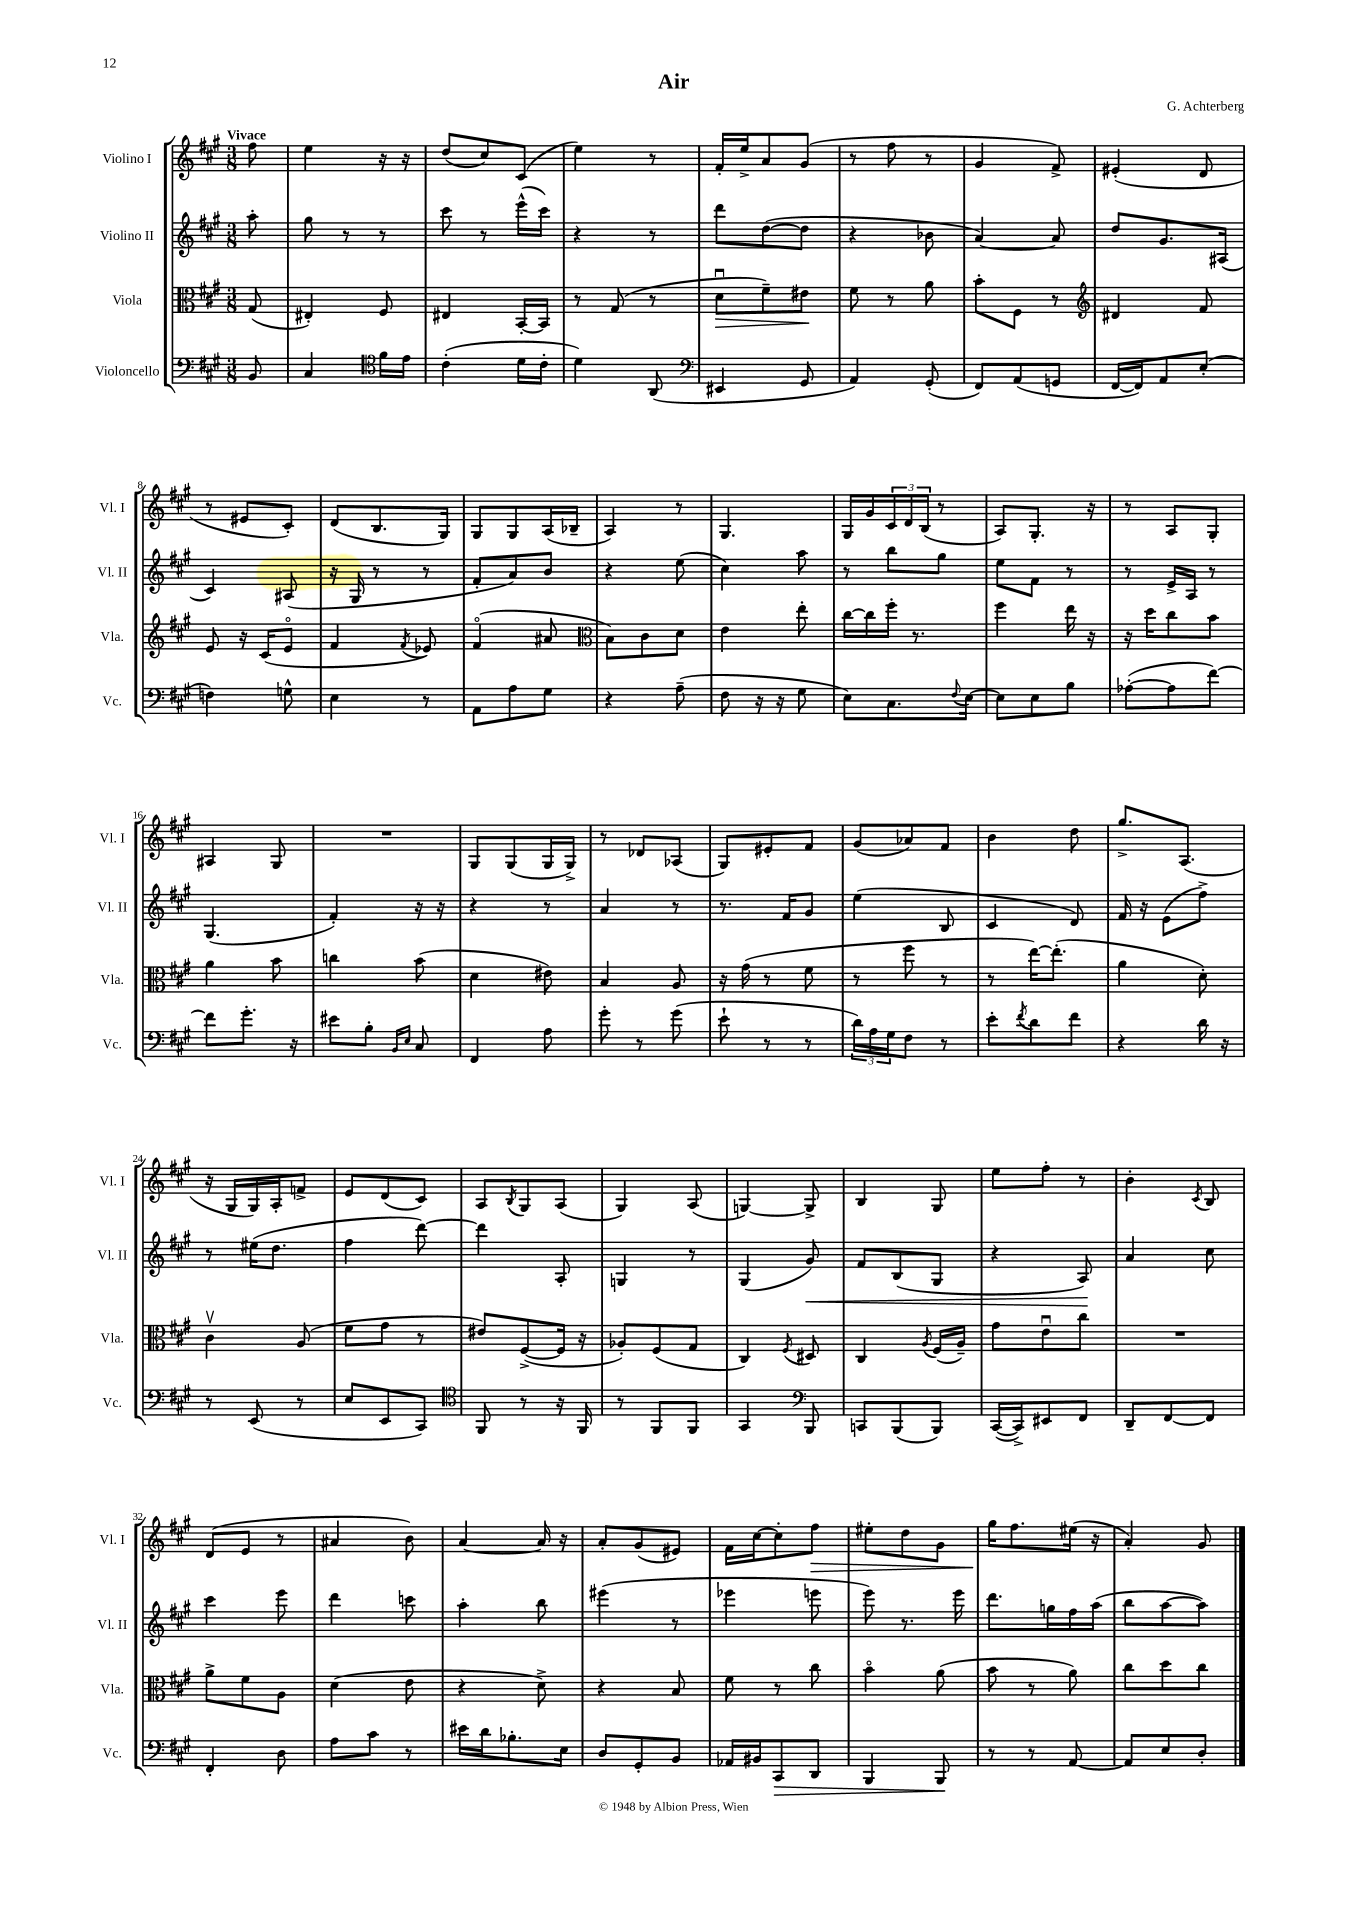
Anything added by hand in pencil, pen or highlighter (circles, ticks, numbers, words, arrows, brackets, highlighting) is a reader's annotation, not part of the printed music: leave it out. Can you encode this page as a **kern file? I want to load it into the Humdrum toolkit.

**kern	**kern	**kern	**kern
*staff4	*staff3	*staff2	*staff1
*clefF4	*clefC3	*clefG2	*clefG2
*k[f#c#g#]	*k[f#c#g#]	*k[f#c#g#]	*k[f#c#g#]
*M3/8	*M3/8	*M3/8	*M3/8
8BB	(8G#	8aa'	8ff#
=	=	=	=
4C#	4E#')	8gg#	4ee
.	.	8r	.
*clefC4	*	*	*
16f#	8F#	8r	16r
16e	.	.	16r
=	=	=	=
(4c#'	4E#	8ccc#	(8dd
.	.	8r	8cc#)
16d	[16BB'	(16eee^^	(8c#
16c#'	16BB]	16ccc#)	.
=	=	=	=
4d)	8r	4r	4ee)
.	(8G#	.	.
(8AA	8r	8r	8r
=	=	=	=
*clefF4	*	*	*
4EE#	8du	8ddd	16f#'
.	.	.	16ee^
.	8f#~)	([8dd	8a
8GG#	8e#	8dd]	(8g#
=	=	=	=
4AA)	8f#	4r	8r
.	8r	.	8ff#
(8GG#'	8a	8b-	8r
=	=	=	=
8FF#)	8b'	[4a)	4g#
(8AA	8F#	.	.
8GG	8r	8a]	8f#^)
=	=	=	=
*	*clefG2	*	*
[16FF#	4d#	8dd	(4e#'
16FF#])	.	.	.
8AA	.	8.g#	.
(8E'	8f#	.	8d
.	.	(16A#	.
=	=	=	=
4F)	8e	4c#)	8r
.	16r	.	8e#
.	(16c#	.	.
8G^^	8eo	(8A#	8c#')
=	=	=	=
4E	4f#	16r	(8d
.	.	16G#	.
.	.	8r	8.B
.	8qf#	.	.
8r	8e-)	8r	.
.	.	.	16G#)
=	=	=	=
8AA	(4f#o	8f#'	8G#
8A	.	8a)	8G#
8G#	8a#	8b	(16A
.	.	.	16B-~
=	=	=	=
*	*clefC3	*	*
4r	8B)	4r	4A)
.	8c#	.	.
(8A~	8d	(8ee	8r
=	=	=	=
8F#	4e	4cc#)	4.G#
16r	.	.	.
16r	.	.	.
8G#	8ee'	8aa	.
=	=	=	=
8E)	[16cc#	8r	16G#
.	16cc#]	.	16g#
8.C#	16ff#'	8bb	24c#
.	.	.	24d
.	8.r	.	.
.	.	.	(24B
.	.	8gg#	8r
8qqF#	.	.	.
[16E	.	.	.
=	=	=	=
8E]	4ff#	8ee	8A)
8E	.	8f#	8.G#'
8B	16ee	8r	.
.	16r	.	16r
=	=	=	=
([8A-'	16r	8r	8r
.	16dd	.	.
8A-]	8cc#	16e^	8A
.	.	16A	.
[8f#)	8b	8r	8G#'
=	=	=	=
8f#]	4a	(4.G#	4A#
8.g#'	.	.	.
.	8b	.	8G#
16r	.	.	.
=	=	=	=
8e#	4cc	4f#')	4.r
8B'	.	.	.
16qqBB	.	.	.
16qqE	.	.	.
8C#	(8b	16r	.
.	.	16r	.
=	=	=	=
4FF#	4d	4r	8G#
.	.	.	(8G#
8A	8e#)	8r	16G#
.	.	.	16G#^)
=	=	=	=
8g#'	4B	4a	8r
8r	.	.	8d-
(8g#	8A	8r	(8A-
=	=	=	=
8e`	16r	8.r	8G#)
.	(16g#	.	.
8r	8r	.	8e#'
.	.	16f#	.
8r	8f#	8g#	8f#
=	=	=	=
24d)	8r	(4ee	(8g#
24A	.	.	.
24G#	.	.	.
8F#	8ff#	.	8a-)
8r	8r	8B	8f#
=	=	=	=
8e'	8r	4c#	4b
8qf#	.	.	.
8d	[16ee)	.	.
.	(8.ee']	.	.
8f#	.	8d)	8dd
=	=	=	=
4r	4a	16f#	8.gg#^
.	.	16r	.
.	.	(8e	.
.	.	.	(8.A
16d	8d')	8ff#^)	.
16r	.	.	.
=	=	=	=
8r	4c#v	8r	16r
.	.	.	16G#
(8EE	.	(16ee#	16G#)
.	.	8.dd	16A'
8r	(8A	.	8f^
=	=	=	=
8E	8f#	4ff#	8e
8EE	8g#	.	(8d
8CC#)	8r	[8ddd)	8c#)
=	=	=	=
*clefC4	*	*	*
8FF#	8e#)	4ddd]	8A
.	.	.	8qB
8r	([8F#^	.	8G#
16r	16F#]	8A'	(8A
16FF#	16r	.	.
=	=	=	=
8r	8A-')	4G	4G#)
8FF#	(8F#	.	.
8FF#	8G#	8r	(8A
=	=	=	=
4GG#	4C#)	(4G#	[4G)
*clefF4	*	*	*
.	8qF#	.	.
8BBB	8D#	8g#)	8G^]
=	=	=	=
8CC	4C#	8f#	4B
(8BBB	.	(8B	.
.	8qA	.	.
8BBB)	(16F#	8G#	8G#
.	16A~)	.	.
=	=	=	=
([16CC#	8g#	4r	8ee
16CC#^])	.	.	.
8EE#	8eu	.	8ff#'
8FF#	8cc#	8A)	8r
=	=	=	=
8DD~	4.r	4a	4b'
[8FF#	.	.	.
.	.	.	8qc#
8FF#]	.	8cc#	8B
=	=	=	=
4FF#'	8a^	4ccc#	(8d
.	8f#	.	8e
8D	8A	8eee	8r
=	=	=	=
8A	(4d	4ddd	4a#
8c#	.	.	.
8r	8e	8ccc	8b)
=	=	=	=
16e#	4r	4aa'	[4a
16d	.	.	.
8.B-'	.	.	.
.	8d^)	8bb	16a]
16E	.	.	16r
=	=	=	=
8D	4r	(4eee#	8a'
8GG#'	.	.	(8g#
8BB	8B	8r	8e#)
=	=	=	=
16AA-	8f#	4eee-	16f#
16BB#	.	.	[16cc#
8CC#	8r	.	8cc#']
8DD	8cc#	8eee	8ff#
=	=	=	=
4BBB	4bo	8eee)	8ee#'
.	.	8.r	8dd
8BBB	(8a	.	8g#
.	.	16eee	.
=	=	=	=
8r	8b	8.ddd	16gg#
.	.	.	8.ff#
8r	8r	.	.
.	.	16gg	.
[8AA	8a)	16ff#	(16ee#
.	.	(16aa	16r
=	=	=	=
8AA]	8cc#	8bb	4a')
8E	8dd	[8aa	.
8D'	8cc#	8aa])	8g#
==	==	==	==
*-	*-	*-	*-
